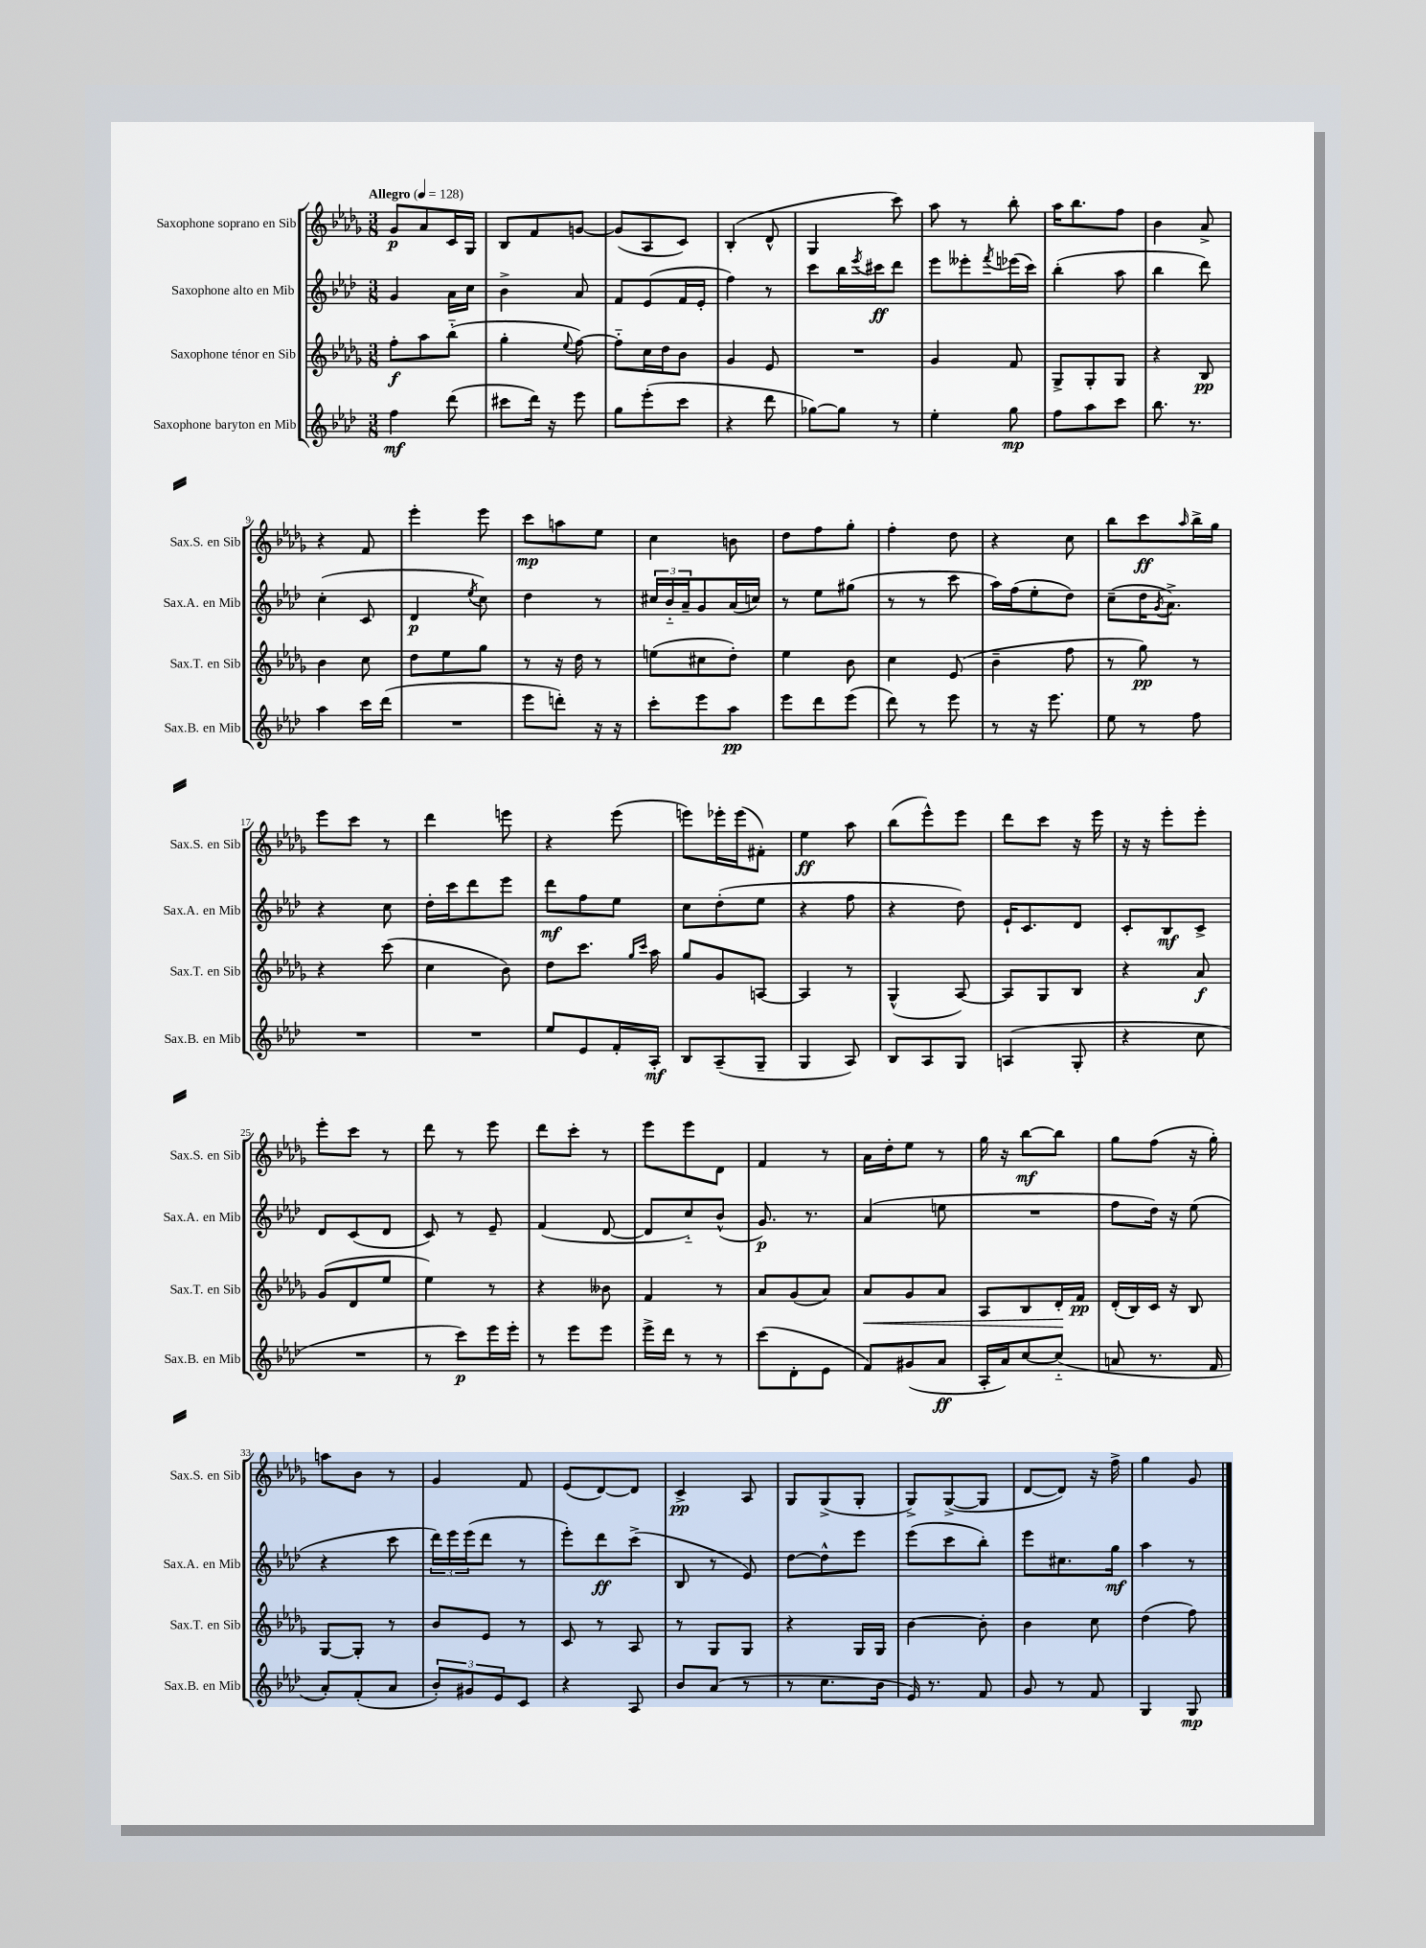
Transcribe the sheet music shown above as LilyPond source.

<<
\new StaffGroup <<
\new Staff = "s0" \with { instrumentName = "Saxophone soprano en Sib" shortInstrumentName = "Sax.S. en Sib" } {
    \clef treble \key des \major \numericTimeSignature \time 3/8 \tempo "Allegro" 4 = 128
    ges'8\p aes'8 c'16 ges16 |
    bes8 f'8 g'8~ |
    g'8( aes8 c'8) |
    bes4-.( des'8-^ |
    ges4 c'''8) |
    aes''8 r8 bes''8-. |
    aes''16 bes''8. f''8 |
    bes'4 aes'8-> |
    r4 f'8 |
    ees'''4-. ees'''8 |
    c'''8\mp a''8 ees''8 |
    c''4 b'8 |
    des''8 f''8 ges''8-. |
    f''4-. des''8 |
    r4 c''8 |
    bes''8 c'''8\ff \grace { aes''16 } bes''16-> ges''16 |
    ees'''8 c'''8 r8 |
    des'''4 e'''8 |
    r4 ees'''8( |
    e'''8) ees'''16-. ees'''16( fis'8-.) |
    ees''4\ff aes''8 |
    bes''8( ees'''8-^) ees'''8 |
    des'''8 c'''8 r16 ees'''16 |
    r16 r16 ees'''8-. ees'''8-. |
    ees'''8-. c'''8 r8 |
    des'''8 r8 ees'''8 |
    des'''8 c'''8-. r8 |
    ees'''8 ees'''8 des'8 |
    f'4 r8 |
    aes'16 des''16-. ees''8 r8 |
    ges''16 r16 bes''8~\mf bes''8 |
    ges''8 f''8( r16 ges''16-.) |
    a''8 bes'8 r8 |
    ges'4 f'8 |
    ees'8( des'8~) des'8 |
    c'4->\pp aes8 |
    ges8 ges8->( ges8-. |
    ges8->) ges8~->( ges8 |
    des'8~ des'8) r16 f''16-> |
    ges''4 ges'8 \bar "|." |
}
\new Staff = "s1" \with { instrumentName = "Saxophone alto en Mib" shortInstrumentName = "Sax.A. en Mib" } {
    \clef treble \key aes \major \numericTimeSignature \time 3/8
    g'4 aes'16 c''16 |
    bes'4-> aes'8 |
    f'8 ees'8( f'16 ees'16-. |
    f''4) r8 |
    c'''8 bes''16 \acciaccatura { ees'''8 } cis'''16\ff des'''8 |
    ees'''8 eeses'''8-. \acciaccatura { f'''8 } ees'''16( c'''16) |
    bes''4-.( aes''8 |
    bes''4 des'''8) |
    c''4-.( c'8 |
    des'4\p \acciaccatura { ees''8 } c''8) |
    des''4 r8 |
    \tuplet 3/2 { cis''16 bes'16-_ aes'16-- } g'8 aes'16( c''16) |
    r8 ees''8 gis''8( |
    r8 r8 c'''8 |
    aes''16) f''16( ees''8-. des''8) |
    c''8--( des''16 \acciaccatura { g'8 } aes'8.->) |
    r4 c''8 |
    des''16-. c'''16 des'''8 ees'''8 |
    des'''8\mf f''8 ees''8 |
    c''8 des''8-.( ees''8 |
    r4 f''8 |
    r4 des''8) |
    ees'16-! c'8. des'8 |
    c'8-. bes8\mf c'8-> |
    des'8 c'8( des'8 |
    c'8) r8 ees'8-- |
    f'4( des'8~ |
    des'8 c''8-_) bes'8-^( |
    g'8.\p) r8. |
    aes'4( e''8 |
    R4. |
    f''8 des''16) r16 ees''8( |
    r4 c'''8 |
    \tuplet 3/2 { des'''16) ees'''16 ees'''16( } des'''8 r8 |
    ees'''8-.) des'''8\ff c'''8->( |
    bes8 r8 ees'8) |
    des''8~ des''8-^ ees'''8 |
    ees'''8( c'''8 bes''8-.) |
    ees'''8 cis''8. g''16\mf |
    aes''4 r8 \bar "|." |
}
\new Staff = "s2" \with { instrumentName = "Saxophone ténor en Sib" shortInstrumentName = "Sax.T. en Sib" } {
    \clef treble \key des \major \numericTimeSignature \time 3/8
    f''8-.\f aes''8 bes''8-_( |
    ges''4-. \appoggiatura { ees''8 } f''8~) |
    f''8-_ c''16 des''16 bes'8 |
    ges'4 ees'8 |
    R4. |
    ges'4 f'8 |
    ges8-> ges8-. ges8 |
    r4 bes8\pp |
    bes'4 c''8 |
    des''8 ees''8 ges''8 |
    r8 r16 des''16 r8 |
    e''8( cis''8 des''8-.) |
    ees''4 bes'8 |
    c''4 ees'8( |
    bes'4-- f''8 |
    r8 ges''8\pp) r8 |
    r4 c'''8( |
    c''4 bes'8) |
    des''8 c'''8. \grace { ges''16 c'''16 } aes''16 |
    ges''8 ges'8 a8~ |
    a4 r8 |
    ges4-^( aes8~) |
    aes8 ges8 bes8 |
    r4 aes'8\f |
    ges'8( des'8 ees''8 |
    ees''4) r8 |
    r4 beses'8 |
    f'4 r8 |
    aes'8 ges'8( aes'8) |
    aes'8\< ges'8 aes'8 |
    aes8 bes8 des'16-.\! f'16\pp |
    des'16-.( bes16) c'16 r16 bes8 |
    ges8~ ges8-. r8 |
    bes'8 ees'8 r8 |
    c'8 r8 aes8 |
    r8 ges8 ges8 |
    r4 ges16 ges16 |
    bes'4~ bes'8-. |
    bes'4 c''8 |
    des''4( f''8) \bar "|." |
}
\new Staff = "s3" \with { instrumentName = "Saxophone baryton en Mib" shortInstrumentName = "Sax.B. en Mib" } {
    \clef treble \key aes \major \numericTimeSignature \time 3/8
    f''4\mf des'''8( |
    cis'''8 des'''16) r16 ees'''8 |
    g''8 ees'''8-.( c'''8 |
    r4 des'''8 |
    ges''8~) ges''8 r8 |
    ees''4-. g''8\mp |
    f''8 aes''8 c'''8 |
    bes''8. r8. |
    aes''4 c'''16 des'''16( |
    R4. |
    ees'''8 d'''8-.) r16 r16 |
    c'''8-. ees'''8 aes''8\pp |
    ees'''8 des'''8 ees'''8( |
    des'''8) r8 ees'''8 |
    r8 r16 ees'''8. |
    ees''8 r8 f''8 |
    R4. |
    R4. |
    ees''8 ees'8 f'16-. aes16-.\mf |
    bes8 aes8--( g8-- |
    g4 aes8) |
    bes8 aes8 g8 |
    a4( g8-. |
    r4 c''8 |
    R4. |
    r8 c'''8\p) ees'''16 ees'''16-. |
    r8 ees'''8 ees'''8 |
    ees'''16-> des'''16 r8 r8 |
    c'''8( des'8-. ees'8 |
    f'8) gis'8( aes'8\ff |
    aes16-. aes'16) c''8~ c''8-_( |
    a'8 r8. f'16 |
    aes'8-.) f'8-.( aes'8 |
    \tuplet 3/2 { bes'8-.) gis'8 ees'8 } c'8 |
    r4 aes8 |
    bes'8 aes'8( r8 |
    r8 c''8. bes'16 |
    ees'16) r8. f'8 |
    g'8 r8 f'8 |
    g4 g8\mp \bar "|." |
}
>>
>>
